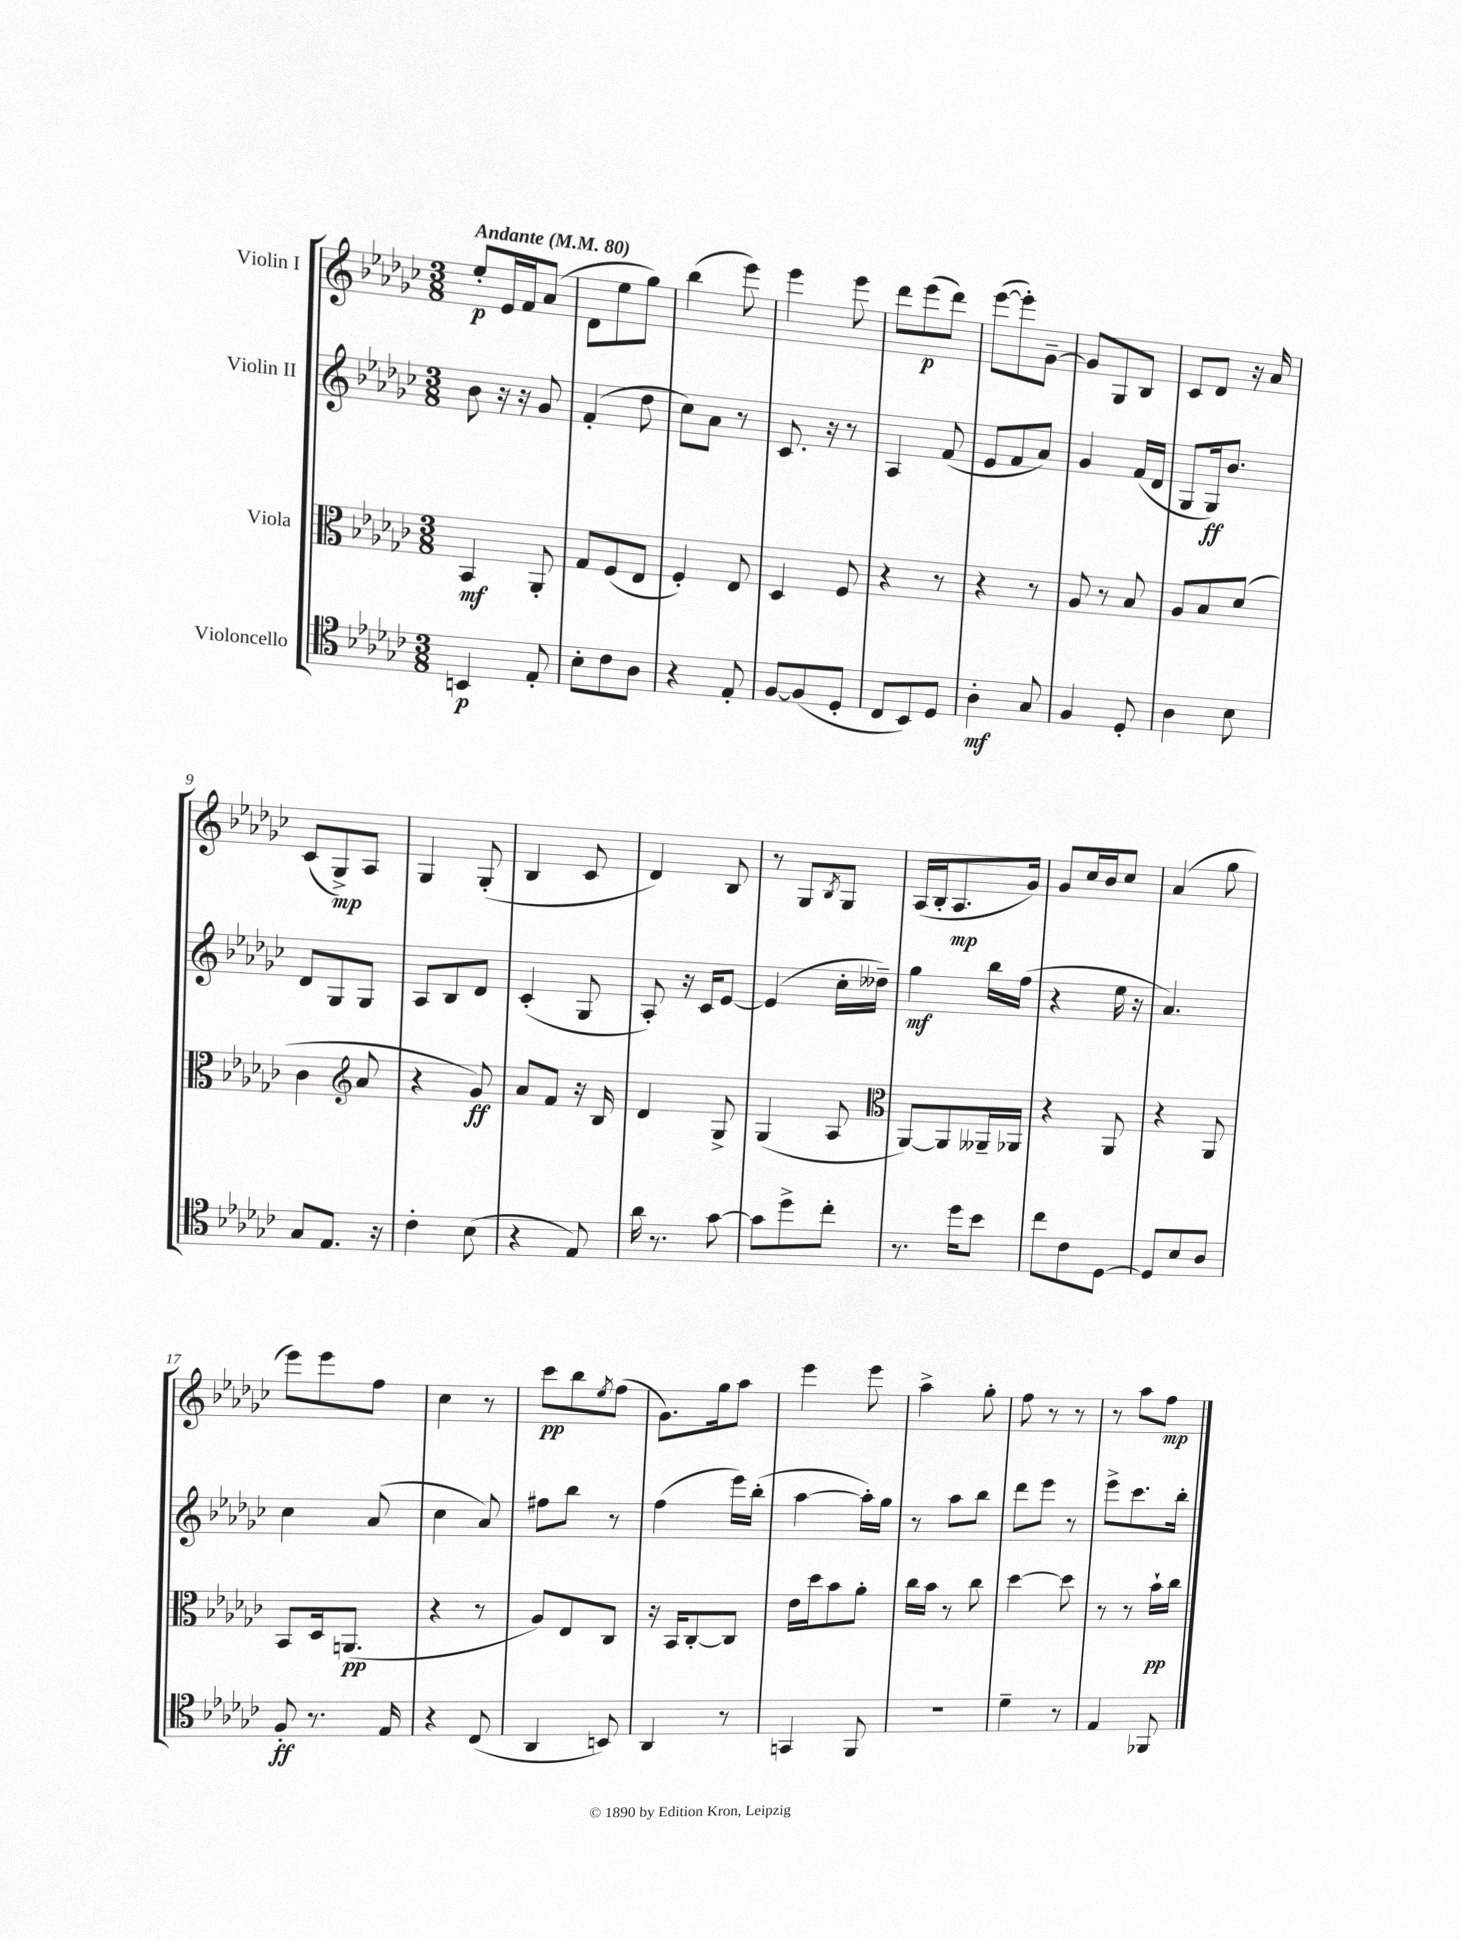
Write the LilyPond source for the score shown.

<<
\new StaffGroup <<
\new Staff = "s0" \with { instrumentName = "Violin I" } {
    \clef treble \key ges \major \numericTimeSignature \time 3/8 \tempo "Andante" 4 = 80
    ees''8-.\p ees'16 f'16 aes'8( |
    des'8 ees''8 ges''8) |
    bes''4( ees'''8) |
    ees'''4 ees'''8 |
    des'''8 ees'''8\p( des'''8) |
    ees'''8~( ees'''8-.) ges'8~-- |
    ges'8 ges8 bes8 |
    ces'8 des'8 r16 aes'16 |
    ces'8( ges8->\mp) aes8 |
    ges4 ges8-.( |
    bes4 ces'8 |
    des'4) bes8 |
    r8 ges8 \acciaccatura { bes8 } ges8 |
    aes16( bes16-. aes8.\mp ges'16) |
    ges'8 ces''16 bes'16 ces''8 |
    aes'4( ges''8 |
    ees'''8) ees'''8 f''8 |
    ces''4 r8 |
    ces'''8\pp bes''8 \acciaccatura { ees''8 } f''8( |
    ges'8.) ges''16 aes''8 |
    ees'''4 ees'''8 |
    aes''4-> ges''8-. |
    f''8 r8 r8 |
    r8 aes''8 f''8\mp \bar "|." |
}
\new Staff = "s1" \with { instrumentName = "Violin II" } {
    \clef treble \key ges \major \numericTimeSignature \time 3/8
    bes'8 r16 r16 ges'8 |
    f'4-.( des''8 |
    ces''8) aes'8 r8 |
    ces'8. r16 r8 |
    aes4 f'8( |
    ees'8 f'8 aes'8) |
    ges'4 f'16( des'16 |
    ges8 ges16\ff) bes'8. |
    des'8 ges8 ges8 |
    aes8 bes8 des'8 |
    ces'4-.( ges8 |
    aes8-.) r16 ces'16 ees'8~ |
    ees'4( ces''16-. deses''16--) |
    ges''4\mf bes''16 f''16( |
    r4 ees''16 r16 |
    aes'4.) |
    ces''4 aes'8( |
    ces''4 aes'8) |
    fis''8 bes''8 r8 |
    f''4( ees'''16) bes''16-.( |
    aes''4~ aes''16-.) ges''16 |
    r8 aes''8 bes''8 |
    des'''8 ees'''8 r8 |
    ees'''8-> ces'''8. bes''16-. \bar "|." |
}
\new Staff = "s2" \with { instrumentName = "Viola" } {
    \clef alto \key ges \major \numericTimeSignature \time 3/8
    bes,4\mf aes,8-. |
    ges8 f8( ees8 |
    f4-.) ees8 |
    des4 f8 |
    r4 r8 |
    r4 r8 |
    aes8 r8 bes8 |
    aes8 bes8 des'8( |
    ces'4 \clef treble aes'8 |
    r4 ges'8\ff) |
    aes'8 f'8 r16 bes16 |
    des'4 ges8-> |
    ges4( aes8 |
    \clef alto aes,8~) aes,8 aeses,16-- aes,16 |
    r4 aes,8 |
    r4 aes,8 |
    bes,8 des16 a,8.\pp( |
    r4 r8 |
    aes8) ees8 ces8 |
    r16 bes,16 ces8~-. ces8 |
    ees'16 des''16 bes'8 aes'8-. |
    ces''16 bes'16 r8 ces''8 |
    des''4~ des''8 |
    r8 r8 bes'16-!\pp ces''16 \bar "|." |
}
\new Staff = "s3" \with { instrumentName = "Violoncello" } {
    \clef tenor \key ges \major \numericTimeSignature \time 3/8
    b,4\p ees8-. |
    bes8-. ces'8 aes8 |
    r4 ees8-. |
    f8~ f8( des8-. |
    ces8 bes,8) des8 |
    aes4-.\mf ges8 |
    f4 des8-. |
    aes4 bes8 |
    ges8 ees8. r16 |
    ces'4-. bes8( |
    r4 ees8) |
    aes'16 r8. ges'8~ |
    ges'8 des''8-> ces''8-. |
    r8. des''16 bes'8 |
    ces''8 ces'8 des8~ |
    des8 bes8 aes8 |
    f8-.\ff r8. ees16 |
    r4 ces8( |
    aes,4 b,8) |
    aes,4 r8 |
    g,4 f,8 |
    R4. |
    des'4-- r8 |
    ees4 fes,8 \bar "|." |
}
>>
>>
